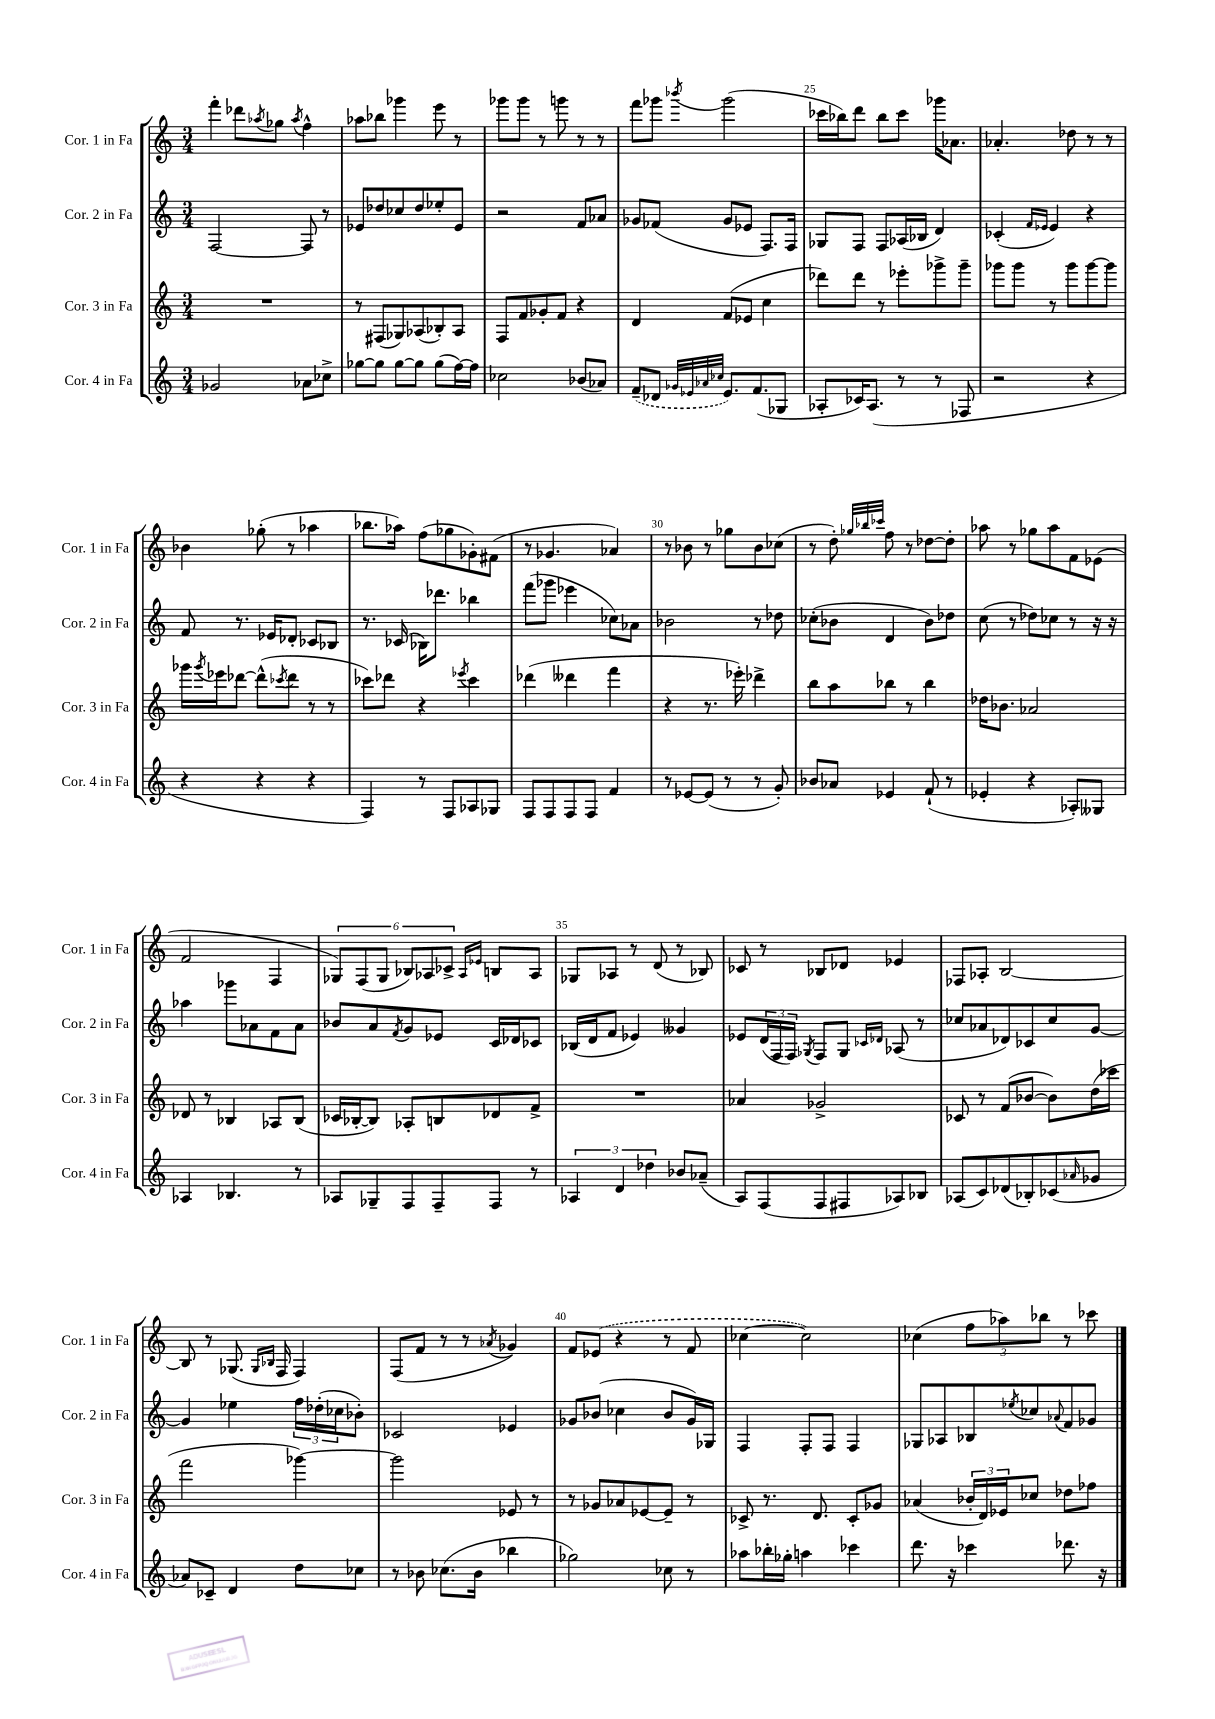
<<
\new StaffGroup <<
\new Staff = "s0" \with { instrumentName = "Cor. 1 in Fa" shortInstrumentName = "Cor. 1 in Fa" } {
    \clef treble \key c \major \numericTimeSignature \time 3/4
    f'''4-. des'''8 \acciaccatura { aes''8 } ges''8 \acciaccatura { aes''8 } f''4-^ |
    aes''8 bes''8 ges'''4 e'''8 r8 |
    ges'''8 ges'''8 r8 g'''8 r8 r8 |
    f'''8 ges'''8 \acciaccatura { bes'''8 } ges'''2( |
    ces'''16 bes''16) d'''8 bes''8 ces'''8 ges'''16 aes'8. |
    aes'4.-. des''8 r8 r8 |
    bes'4 ges''8-.( r8 aes''4 |
    bes''8. aes''16) f''8( ges''8 ges'8-.) fis'8( |
    r8 ges'4. aes'4) |
    r8 bes'8 r8 ges''8 bes'8 ces''8( |
    r8 d''8-.) \grace { ges''32 bes''32 ces'''32 } f''8 r8 des''8~ des''8-. |
    aes''8 r8 ges''8 aes''8 f'8 ees'8( |
    f'2 f4 |
    \tuplet 6/4 { ges8) f8( ges8 bes8) aes8 ces'8-> } \grace { aes16 ees'16 } b8 aes8 |
    ges8 aes8 r8 d'8( r8 bes8) |
    ces'8 r8 bes8 des'8 ees'4 |
    fes8 aes8-. b2~ |
    b8 r8 ges8.( \grace { ges16 bes16 } f16 f4) |
    f8( f'8 r8 r8 \acciaccatura { aes'8 } ges'4) |
    f'8 \once \slurDashed ees'8( r4 r8 f'8 |
    ces''4~ ces''2) |
    ces''4( \tuplet 3/2 { f''8 aes''8) bes''8 } r8 ces'''8 \bar "|." |
}
\new Staff = "s1" \with { instrumentName = "Cor. 2 in Fa" shortInstrumentName = "Cor. 2 in Fa" } {
    \clef treble \key c \major \numericTimeSignature \time 3/4
    f2~ f8 r8 |
    ees'8 des''8 ces''8 des''8 ees''8-. ees'8 |
    r2 f'8 aes'8 |
    ges'8 fes'8( ges'8 ees'8 f8.) f16 |
    ges8 f8 f8 aes16( bes16 d'4) |
    ces'4-.( \grace { f'16 ees'16 } ees'4) r4 |
    f'8 r8. ees'16 des'8-. ces'8 bes8 |
    r8. ces'16( bes16) des'''8. bes''4 |
    f'''8( ges'''8 ees'''4 ces''8) aes'8 |
    bes'2 r8 des''8 |
    ces''8-.( bes'8 d'4 bes'8) des''8 |
    c''8( r8 des''8) ces''8 r8 r16 r16 |
    aes''4 ges'''8 aes'8 f'8 aes'8 |
    bes'8 a'8 \acciaccatura { f'8 } g'8 ees'8 c'16 des'16 ces'8 |
    bes16( d'16 f'8 ees'4) geses'4 |
    ees'8 \tuplet 3/2 { d'16( f16 f16) } \acciaccatura { ges8 } f8 ges8 \grace { ces'16 des'16 } aes8( r8 |
    ces''8 aes'8 des'8) ces'8 ces''8 g'8~ |
    g'4 ees''4 \tuplet 3/2 { f''16 des''16-.( ces''16 } bes'8-.) |
    ces'2 ees'4 |
    ges'8 bes'8( ces''4 bes'8 ges'16) ges16 |
    f4 f8-. f8 f4 |
    ges8 aes8 bes8 \acciaccatura { ees''8 } ces''8 \appoggiatura { aes'8 } f'8 ges'8 \bar "|." |
}
\new Staff = "s2" \with { instrumentName = "Cor. 3 in Fa" shortInstrumentName = "Cor. 3 in Fa" } {
    \clef treble \key c \major \numericTimeSignature \time 3/4
    R2. |
    r8 fis8( ges8) aes8( bes8-.) aes8 |
    f8 f'8 ges'8-. f'8 r4 |
    d'4 f'8( ees'8 c''4 |
    des'''8) des'''8 r8 ees'''8-. ges'''8-> ges'''8-- |
    ges'''8 ges'''8 r8 ges'''8 ges'''8~ ges'''8 |
    ges'''16 \acciaccatura { ges'''8 } ees'''16 des'''8~ des'''8-^( \acciaccatura { ces'''8 } des'''8 r8 r8 |
    ces'''8) des'''8 r4 \acciaccatura { ees'''8 } ces'''4 |
    des'''4( deses'''4 f'''4 |
    r4 r8. ees'''16-.) des'''4-> |
    b''8 a''8 bes''8 r8 bes''4 |
    des''16 bes'8. aes'2 |
    des'8 r8 bes4 aes8 bes8( |
    ces'16 bes16~-. bes8) aes8-. b8 des'8 f'8-> |
    R2. |
    aes'4 ges'2-> |
    ces'8 r8 f'8( bes'8~ bes'8) d''16( ces'''16 |
    f'''2 ges'''4~) |
    ges'''2 ees'8 r8 |
    r8 ges'8 aes'8 ees'8~ ees'8-- r8 |
    ces'8-> r8. d'8. ces'8-. ges'8 |
    aes'4( \tuplet 3/2 { bes'16-. d'16) ees'16 } ces''8 des''8 fes''8 \bar "|." |
}
\new Staff = "s3" \with { instrumentName = "Cor. 4 in Fa" shortInstrumentName = "Cor. 4 in Fa" } {
    \clef treble \key c \major \numericTimeSignature \time 3/4
    ges'2 aes'8 ces''8-> |
    ges''8~ ges''8 ges''8~ ges''8 ges''8( f''16~) f''16 |
    ces''2 bes'8( aes'8) |
    \once \slurDashed f'8--( des'8 \grace { ges'32 ees'32 aes'32 ces''32 } ees'8.) f'8.( ges8 |
    aes8-. ces'16) aes8.( r8 r8 fes8 |
    r2 r4 |
    r4 r4 r4 |
    f4) r8 f8 aes8 ges8 |
    f8 f8 f8 f8 f'4 |
    r8 ees'8~ ees'8( r8 r8 g'8-.) |
    bes'8 aes'8 ees'4 f'8-!( r8 |
    ees'4-. r4 aes8-.) geses8 |
    aes4 bes4. r8 |
    aes8 ges8-- f8 f8-- f8 r8 |
    \tuplet 3/2 { aes4 d'4 des''4 } bes'8 aes'8--( |
    a8) f8( f8 fis8 aes8) bes8 |
    aes8( c'8) des'8( bes8-.) ces'8( \grace { aes'16 } ges'8 |
    aes'8) ces'8-- d'4 d''8 ces''8 |
    r8 bes'8 ces''8.( bes'16 bes''4 |
    ges''2) ces''8 r8 |
    aes''8 bes''16-. ges''16-. a''4 ces'''4 |
    d'''8. r16 ces'''4 des'''8. r16 \bar "|." |
}
>>
>>
\layout { \context { \Score currentBarNumber = #21 \override BarNumber.break-visibility = ##(#f #t #t) barNumberVisibility = #(every-nth-bar-number-visible 5) } }
